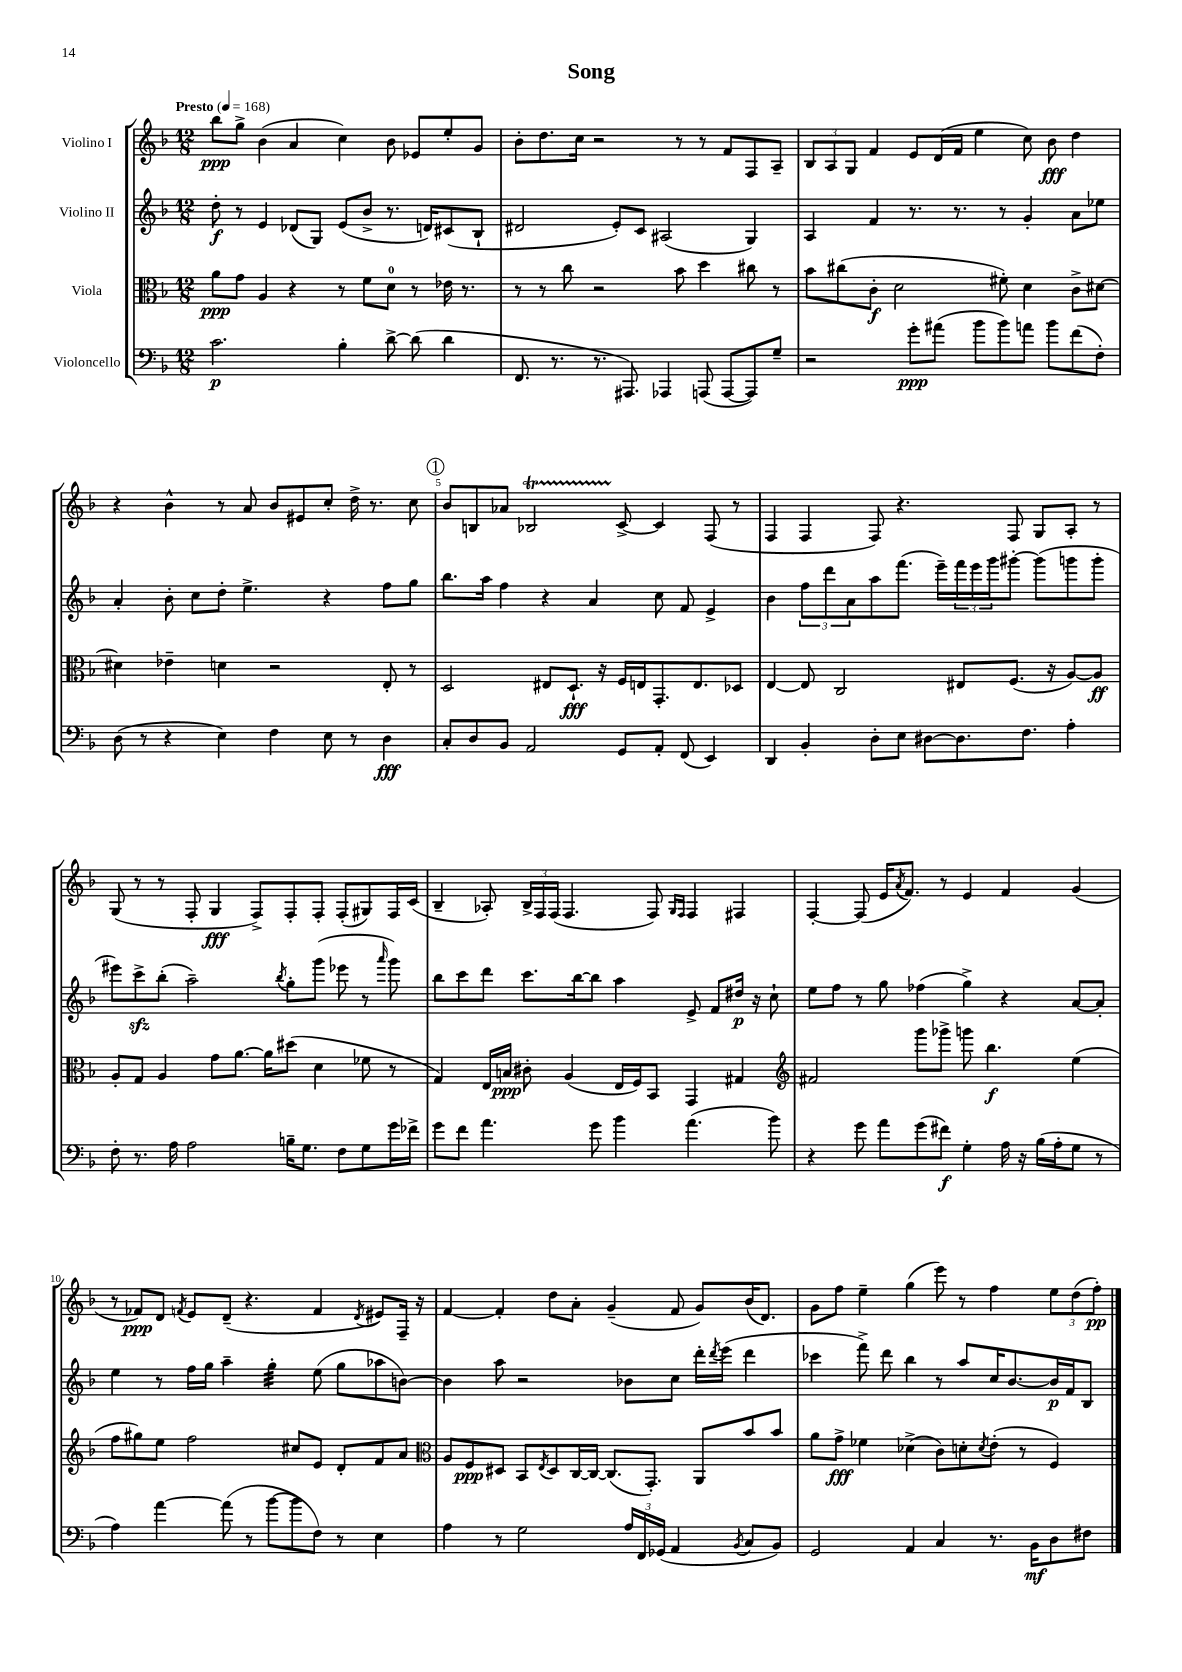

**kern	**kern	**kern	**kern
*staff4	*staff3	*staff2	*staff1
*clefF4	*clefC3	*clefG2	*clefG2
*k[b-]	*k[b-]	*k[b-]	*k[b-]
*M12/8	*M12/8	*M12/8	*M12/8
*MM168	*MM168	*MM168	*MM168
2.c	8a	8dd'	8bb-
.	8g	8r	8gg^
.	4A	4e	(4b-
.	4r	(8d-	4a
.	.	8G)	.
4B-'	8r	(8e	4cc)
.	8f	8b-^	.
[8d^	8d	8.r	8b-
(8d]	8r	.	8e-
.	.	16d)	.
4d	16e-	(8c#	8ee'
.	8.r	.	.
.	.	8B-`	8g
=	=	=	=
8.FF	8r	2d#	8b-'
.	8r	.	8.dd
8.r	.	.	.
.	8cc	.	.
.	.	.	16cc
8.r	2r	.	2r
.	.	8e')	.
8.AAA#)	.	.	.
.	.	8c	.
4AAA-	.	(2A#	.
.	8b-	.	8r
(8AAA	4dd	.	8r
[8AAA	.	.	8f
8AAA])	8cc#	4G)	8F
8G~	8r	.	8A~
=	=	=	=
2r	8b-	4A	12B-
.	.	.	12A
.	(8cc#	.	.
.	.	.	12G
.	8c'	4f	4f
.	2d	.	.
8g'	.	8.r	8e
(8a#	.	.	(16d
.	.	8.r	16f
8b-	.	.	4ee
8b-)	8f#')	8r	.
8a	4d	4g'	8cc)
8b-	.	.	8b-
(8f	8c^	8a	4dd
8F')	[8d#	8ee-	.
=	=	=	=
(8D	4d#]	4a'	4r
8r	.	.	.
4r	4e-~	8b-'	4b-^^
.	.	8cc	.
4E)	4d	8dd'	8r
.	.	4.ee^	8a
4F	2r	.	8b-
.	.	.	8e#
8E	.	4r	8cc'
8r	.	.	16dd^
.	.	.	8.r
4D	8E'	8ff	.
.	8r	8gg	8cc
=	=	=	=
8C'	2D	8.bb-	8b-
8D	.	.	8B
.	.	16aa	.
8BB-	.	4ff	8a-
2AA	.	.	2B-
.	8E#	4r	.
.	8.D`	.	.
.	.	4a	.
.	16r	.	.
8GG	16F	.	[8c^
.	16E	.	.
8AA'	8.GG'	8cc	4c]
(8FF	.	8f	.
.	8.E	.	.
4EE)	.	4e^	(8F
.	8D-	.	8r
=	=	=	=
4DD	[4E	4b-	4F
4BB-'	8E]	12ff	4F
.	.	12ddd	.
.	2C	.	.
.	.	12a	.
8D'	.	8aa	8F)
8E	.	(8.fff	4.r
[8D#	.	.	.
.	.	16eee~)	.
8.D#]	8E#	24fff	.
.	.	24eee	.
.	.	24ggg	.
.	(8.F	[8ggg#'	8F
8.F	.	.	.
.	.	(8ggg#]	8G
.	16r	.	.
4A'	[8A)	8ggg	8A'
.	8A]	8ggg'	8r
=	=	=	=
8F'	8A'	8eee#)	(8G
8.r	8G	8ccc^	8r
.	4A	(8bb-'	8r
16A	.	.	.
2A	.	2aa~)	8F'
.	8g	.	4G
.	[8.a	.	.
.	.	.	8F^)
.	16a]	.	.
.	.	8qbb-	.
16B~	(8dd#	8gg'	8F'
8.G	.	.	.
.	4d	(8ggg	8F'
8F	.	8eee-	(8F'
8G	8f-	8r	8G#)
.	.	16qqaaa	.
16g	8r	8ggg)	16F
16f-^	.	.	(16c
=	=	=	=
8g	4G)	8bb-	4B-~
8f	.	8ccc	.
4.a	16E	8ddd	8A-')
.	16B	.	.
.	8c#'	8.ccc	24B-^
.	.	.	24F
.	.	.	(24F
.	(4A	.	4.F
.	.	[16bb-	.
8g	.	8bb-]	.
4b-	16E	4aa	.
.	16F)	.	.
.	8BB-	.	8F)
.	.	.	16qqG
.	.	.	16qqF
(4.a	4GG	8e^	4F
.	.	8f	.
.	4G#	16dd#	4F#
.	.	16r	.
8b-)	.	8cc`	.
=	=	=	=
*	*clefG2	*	*
4r	2f#	8ee	[4F'
.	.	8ff	.
8g	.	8r	(8F]
8a	.	8gg	16e
.	.	.	8qa
.	.	.	8.f)
(8g	8ggg	(4ff-	.
8f#)	8ggg-^	.	8r
4G'	8ggg	4gg^)	4e
.	4.bb-	.	.
16A	.	4r	4f
16r	.	.	.
(16B-	.	.	.
16A'	.	.	.
8G	(4ee	[8a	(4g
8r	.	8a']	.
=	=	=	=
4A)	8ff	4ee	8r
.	8gg#)	.	8f-)
[4a	8ee	8r	8d
.	.	.	8qf
.	2ff	16ff	8e
.	.	16gg	.
(8a]	.	4aa~	(8d~
8r	.	.	4.r
[8b-	.	4gg'	.
8b-]	8cc#	.	.
8F)	8e	(8ee	4f
8r	8d'	8gg	.
.	.	.	8qd
4E	8f	8aa-	8e#)
.	8a	[8b)	16F~
.	.	.	16r
=	=	=	=
*	*clefC3	*	*
4A	8A	4b]	[4f
.	8F	.	.
8r	8D#	8aa	4f']
2G	8BB-	2r	.
.	8qE	.	.
.	8D#	.	8dd
.	[16C	.	8a'
.	16C_	.	.
.	(8.C]	.	(4g~
24A	.	8b-	.
24FF	.	.	.
.	8.GG')	.	.
(24GG-	.	.	.
4AA	.	8cc	8f
.	8AA	16ddd'	8g)
.	.	8qddd	.
.	.	(16eee	.
8qBB-	.	.	.
8C	8b-	4ddd	(16b-
.	.	.	8.d)
8BB-)	8b-	.	.
=	=	=	=
2GG	8a	4ccc-	8g
.	8g^	.	8ff
.	4f-	8fff^)	4ee~
.	.	8ddd	.
4AA	(4d-^	4bb-	(4gg
4C	8c)	8r	8eee)
.	8d'	8aa	8r
.	8qd	.	.
8.r	(8e'	16cc	4ff
.	.	[8.b-	.
.	8r	.	.
16BB-	.	.	.
8D	4F)	16b-]	12ee
.	.	16f	.
.	.	.	(12dd
8F#	.	8B-	.
.	.	.	12ff')
==	==	==	==
*-	*-	*-	*-
